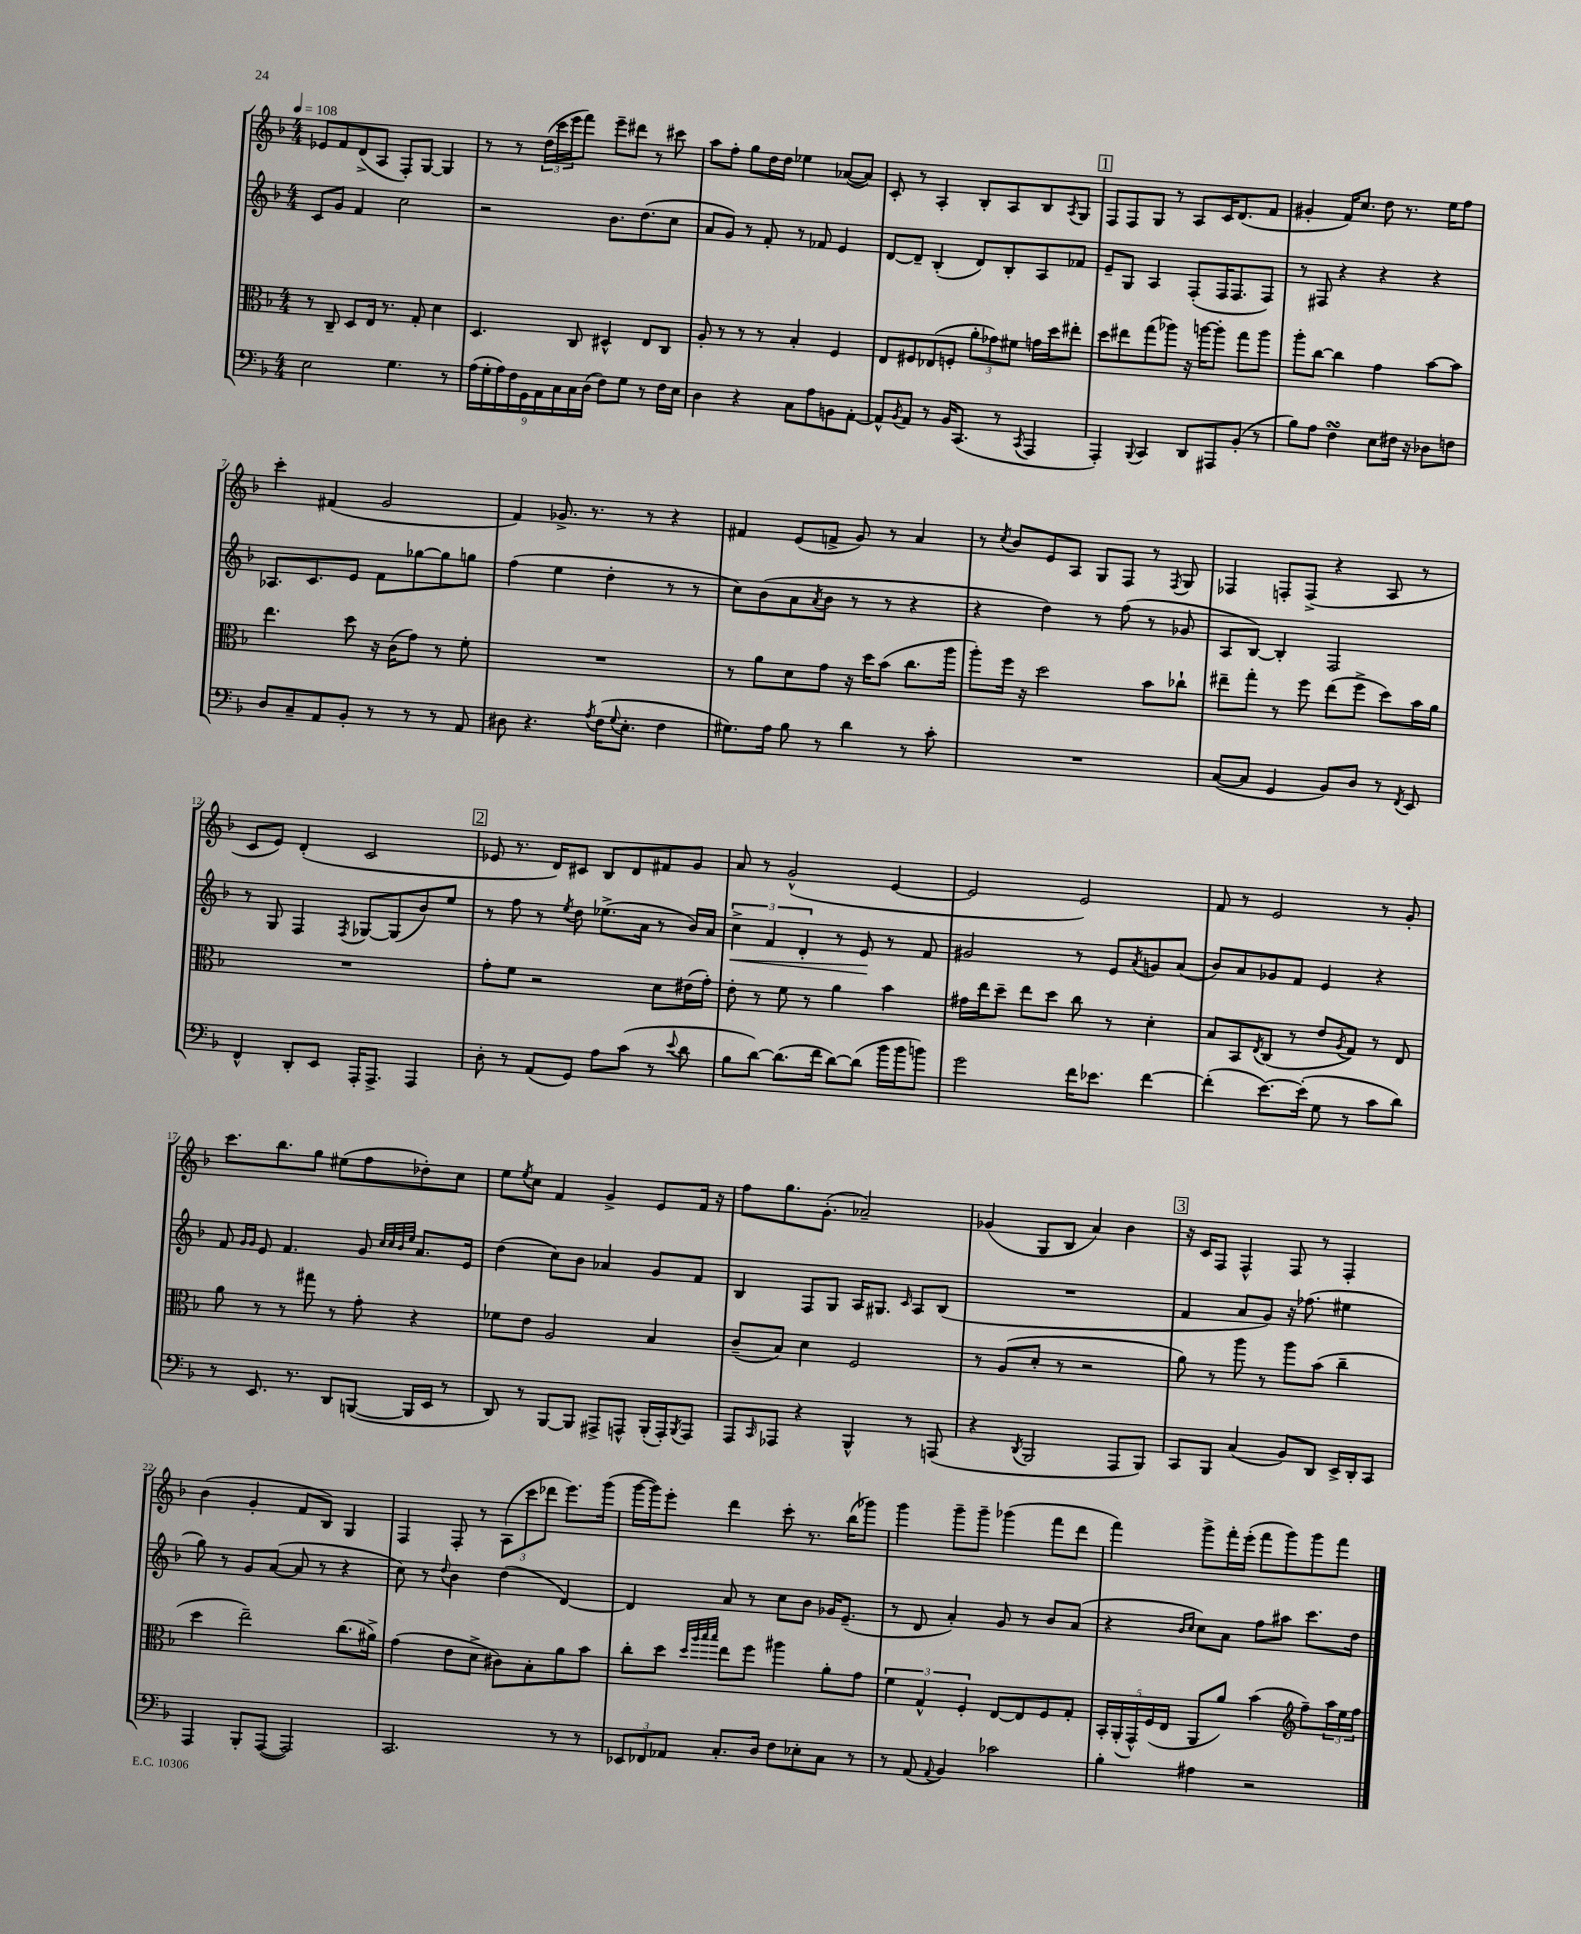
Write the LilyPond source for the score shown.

<<
\new StaffGroup <<
\new Staff = "s0" {
    \clef treble \key f \major \numericTimeSignature \time 4/4 \tempo 4 = 108
    ees'8 f'8 d'8->( a8 f8-.) g8~ g4 |
    r8 r8 \tuplet 3/2 { d''16( c'''16 e'''16 } f'''8) e'''8-- dis'''8 r8 cis'''8 |
    a''8 f''8-. g''8 d''16 d''16 ees''4 aes'8~( aes'8) |
    c'8-. r8 a4-. bes8-. a8 bes8 \acciaccatura { a8 } g8 |
    \mark \markup { \box "1" } f8 f8 g8 r8 a8 c'16 d'8.( f'8 |
    gis'4-. f'16) c''8. d''8 r8. e''16 f''8 |
    c'''4-. fis'4( g'2 |
    f'4) ges'8.-> r8. r8 r4 |
    fis'4 e'8( f'8-> g'8) r8 a'4 |
    r8 \acciaccatura { c''8 } bes'8 e'8 a8 g8 f8 r8 \acciaccatura { f8 } g8 |
    fes4 f8-. f8->( r4 a8 r8 |
    c'8 e'8) d'4-.( c'2 |
    \mark \markup { \box "2" } ees'8 r8. d'16) cis'8 bes8 d'8 fis'8 g'8 |
    a'8 r8 g'2-^( e'4~ |
    e'2 e'2) |
    f'8 r8 e'2 r8 g'8-. |
    c'''8. bes''8. g''8 eis''8( f''8 des''8-.) c''8 |
    e''8 \acciaccatura { e''8 } c''8 f'4 g'4-> e'8 f'16 r16 |
    f''8 g''8. g'8.-.( aes'2--) |
    ges'4( g8 bes8 a'4) bes'4 |
    \mark \markup { \box "3" } r16 c'16 f8 f4-^ f8 r8 f4-. |
    bes'4( g'4-. f'8 bes8) g4 |
    f4 f8-. r8 \tuplet 3/2 { a8( c'''8 des'''8 } e'''8.) g'''16( |
    g'''16~ g'''16) e'''8-. d'''4 c'''8-. r8. bes''16( ges'''8) |
    g'''4 g'''8-- g'''8-- ges'''4( f'''8 d'''8 |
    f'''4) g'''8-> f'''16-. e'''16-.( f'''8 g'''8) g'''8 f'''8 \bar "|." |
}
\new Staff = "s1" {
    \clef treble \key f \major \numericTimeSignature \time 4/4
    c'8 g'8 f'4 c''2 |
    r2 bes'8. d''8.( c''8 |
    a'8 g'8) r8 f'8-. r8 fes'8 e'4 |
    d'8~ d'8-- bes4-.( d'8) bes8-. a8 fes'8 |
    \mark \markup { \box "1" } e'8-- g8 a4 f8-.( f16 f8. f8) |
    r8 fis8 r4 r4 r4 |
    aes8. c'8. e'8 f'8 ges''8~ ges''8 g''8 |
    f''4( e''4 d''4-. r8 r8 |
    c''8) bes'8( a'8 \acciaccatura { a'8 } bes'8 r8 r8 r4 |
    r4 d''4) r8 f''8( r8 ges'8 |
    a8 bes8~) bes4-. f2 |
    r8 g8 f4 \acciaccatura { f8 } ges8~ ges8( bes'8) e''8 |
    \mark \markup { \box "2" } r8 f''8 r8 \acciaccatura { e''8 } d''8 ees''8.->( a'16 r8 bes'16) a'16 |
    \tuplet 3/2 { c''4->\< f'4 d'4-. } r8 e'8\! r8 f'8 |
    gis'2 r8 e'8 \acciaccatura { a'8 } g'8 a'8( |
    bes'8) a'8 ges'8 f'8 e'4 r4 |
    f'8 \grace { g'16 g'16 } e'8 f'4. g'8 \grace { c''32 c''32 bes'32 e''32 } a'8. e'16 |
    d''4( c''8) bes'8 aes'4 g'8 f'8 |
    bes4 f8 g8 a16 gis8. \grace { c'16 } a8 bes8( |
    R1 |
    \mark \markup { \box "3" } f'4 a'8 g'8) r16 fes''8.( eis''4 |
    g''8) r8 g'8 a'8~( a'8 r8 r4 |
    c''8) r8 \appoggiatura { d''8 } bes'4 d''4( d'4~) |
    d'4 a'8 r8 c''8 bes'8 ges'16 e'8.--( |
    r8 d'8 a'4-.) g'8 r8 bes'8 a'8( |
    r4 \grace { bes'16 c''16 } c''8) a'8 f''8 ais''8 c'''8. d''16 \bar "|." |
}
\new Staff = "s2" {
    \clef alto \key f \major \numericTimeSignature \time 4/4
    r8 c8-- d8 e16 r8. g8-. d'4 |
    d4. c8 dis4-^ e8 c8 |
    a8-. r8 r8 r8 bes4-. f4 |
    e8 fis8 ees8( f8-. \tuplet 3/2 { a'8-. ges'8) fis'8 } g'16 d''16 eis''8-. |
    \mark \markup { \box "1" } d''8 eis''8 g''8( aes''8) r16 a''16~ a''8-. g''8 a''8 |
    a''8-. c''8~ c''4 g'4 bes'8~ bes'8 |
    e''4. d''8 r16 c'16( g'8) r8 f'8-. |
    R1 |
    r8 a'8 d'8 g'8 r16 d''16 bes'8( c''8. a''16 |
    a''8-.) f''16 r16 d''2 bes'8 ces''8-! |
    eis''8-- g''8-. r8 f''8 eis''8( f''8-> d''8) bes'16 a'16 |
    R1 |
    \mark \markup { \box "2" } g'8-. f'8 r2 d'8 eis'16( g'16-.) |
    e'8-. r8 f'8 r8 a'4 bes'4 |
    gis'16 e''16 d''8-- e''8 d''8 c''8 r8 d'4-. |
    bes8 bes,8 \acciaccatura { e8 } c8( r8 e'8 \acciaccatura { a8 } g8) r8 e8 |
    a'8 r8 r8 gis''8 r8 g'8-. r4 |
    fes'8 e'8 a2 bes4 |
    c'8--( bes8) d'4 f2 |
    r8 a8( d'8-. r8 r2 |
    \mark \markup { \box "3" } a'8) r8 a''8 r8 a''8 bes'8( c''4-- |
    d''4 e''2--) c''8.( ais'16->) |
    g'4( e'8 d'8-> cis'8) bes8-. a'8 bes'8 |
    c''8-. d''8 \grace { d''32 a''32 bes''32 bes''32 } e''8 f''8 ais''4 a'8-. g'8 |
    \tuplet 3/2 { f'4 g4-^ f4-. } e8~ e8 f8 g8-. |
    \tuplet 5/4 { bes,16-. a,16-.( g,16-^) f16( e16 } a,8 a'8) bes'4( \clef treble f''8--) \tuplet 3/2 { a''16 e''16 f''16 } \bar "|." |
}
\new Staff = "s3" {
    \clef bass \key f \major \numericTimeSignature \time 4/4
    e2 g4. r8 |
    \tuplet 9/8 { a16( g16-. a16) f16 g,16 a,16 c16 c16 d16( } f8) g8 r8 f16 e16 |
    d4 r4 c8 a8 b,8 a,8~-. |
    a,8-^ \acciaccatura { bes,8 } a,8 r8 bes,16 c,8.( r8 \acciaccatura { c,8 } a,,4 |
    \mark \markup { \box "1" } a,,4-.) \appoggiatura { bes,,8 } c,4 d,8 ais,,8 bes,8-.( r8 |
    bes8) a8 f4\turn e8 fis16 r16 des8 f8 |
    d8 c8-- a,8 bes,8-. r8 r8 r8 a,8 |
    dis8 r4. \acciaccatura { a8 } f16( \appoggiatura { g8 } e8.-. f4 |
    gis8.) a16 bes8 r8 d'4 r8 c'8-. |
    R1 |
    c8~( c8 g,4 bes,8) d8 r8 \acciaccatura { f,8 } e,8 |
    f,4-^ d,8-. e,8 a,,16-. a,,8.-> a,,4 |
    \mark \markup { \box "2" } d8-. r8 a,8( g,8) a8 c'8( r8 \appoggiatura { e'8 } d'8 |
    bes8 d'8~) d'8.( f'16 d'8~) d'8( bes'16 bes'16 b'8) |
    g'2 f'16 ees'8. f'4~ |
    f'4-.( e'8.~) e'16-.( g8 r8 c'8 d'8) |
    r8 e,8. r8. d,8 b,,8~( b,,16 e,16 r8 |
    d,8) r8 bes,,8~ bes,,8 ais,,8-> a,,8-^ bes,,16-.( a,,16-.) \acciaccatura { bes,,8 } a,,8 |
    a,,8 \grace { c,16 } aes,,8 r4 bes,,4-^ r8 a,,8( |
    r4 \acciaccatura { d,8 } bes,,2 a,,8 bes,,8) |
    \mark \markup { \box "3" } c,8 bes,,8 c4( bes,8) d,8 e,16-> d,16-. c,8 |
    a,,4 bes,,8-. a,,8~( a,,2) |
    c,2. r8 r8 |
    \tuplet 3/2 { ees,8 fes,8 aes,8 } c8.-. d16 f8 ees8-. c8 r8 |
    r8 a,8( \appoggiatura { a,8 } bes,4) ces'2 |
    bes4-. ais4 r2 \bar "|." |
}
>>
>>
